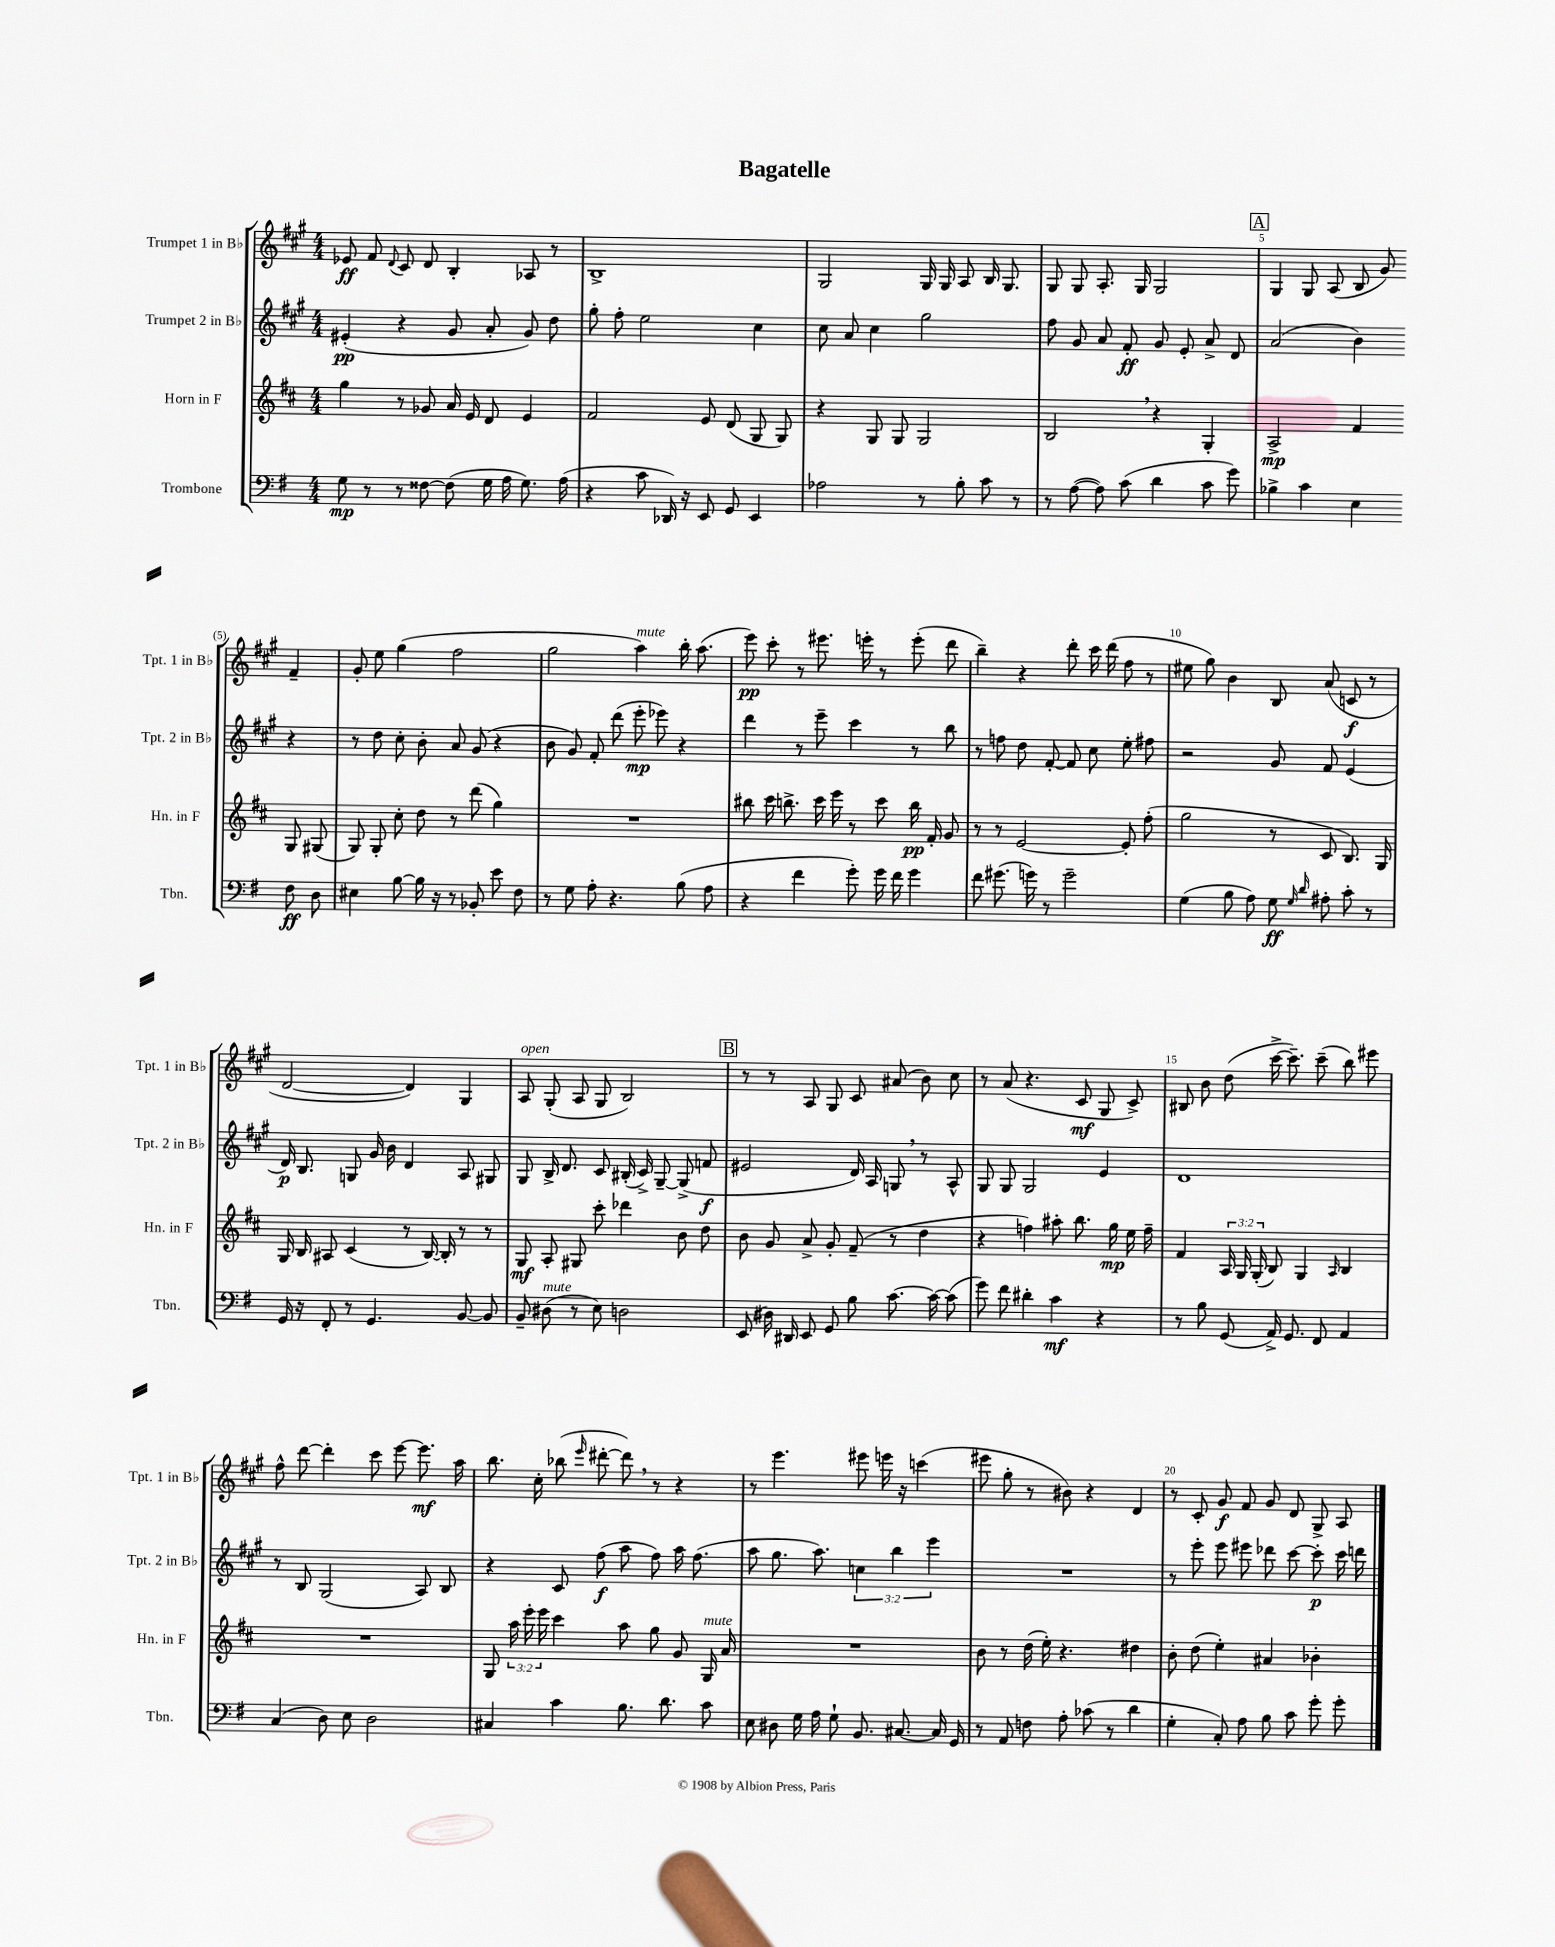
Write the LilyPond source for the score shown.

\header { title = "Bagatelle" }
<<
\new StaffGroup <<
\new Staff = "s0" \with { instrumentName = "Trumpet 1 in Bb" shortInstrumentName = "Tpt. 1 in Bb" } {
    \clef treble \key a \major \numericTimeSignature \time 4/4
    \autoBeamOff ees'8\ff fis'8 \appoggiatura { d'8 } cis'8 d'8 b4-. aes8 r8 |
    b1-> |
    gis2 gis16 gis16 a8 b16 gis8. |
    gis8 gis8 a8.-. gis16 gis2 |
    \mark \markup { \box "A" } gis4 gis8 a8( b8 gis'8) fis'4-- |
    gis'8-. e''8 gis''4( fis''2 |
    gis''2 a''4^\markup { \italic "mute" }) b''16-. a''8.( |
    e'''8\pp) cis'''8-. r8 eis'''8. e'''16-. r8 e'''8-.( d'''8 |
    b''4--) r4 d'''8-. cis'''16 d'''16( fis''8 r8 |
    eis''8 gis''8) b'4 b8 a'8( c'8\f r8 |
    d'2~ d'4) gis4 |
    a8^\markup { \italic "open" } gis8-.( a8 gis8 b2) |
    \mark \markup { \box "B" } r8 r8 a8 gis8 cis'8 ais'8( b'8) cis''8 |
    r8 a'8( r4. cis'8\mf gis8 cis'8->) |
    bis8 b'8 d''8( cis'''16~-> cis'''8.--) cis'''8--( b''8) eis'''8 |
    fis''8-^ d'''8~ d'''4-. cis'''8 e'''8~ e'''8.\mf a''16 |
    b''8. cis''16-. bes''8( \grace { e'''16 } dis'''8~-. dis'''8) \breathe r8 r4 |
    r8 e'''4. eis'''8 e'''16 r16 c'''4( |
    eis'''8 gis''8-. r8 bis'8) r4 d'4 |
    r8 cis'8-. gis'8\f fis'8 gis'8 d'8 gis8-> a8 \bar "|." |
}
\new Staff = "s1" \with { instrumentName = "Trumpet 2 in Bb" shortInstrumentName = "Tpt. 2 in Bb" } {
    \clef treble \key a \major \numericTimeSignature \time 4/4 \override Staff.TupletNumber.text = #tuplet-number::calc-fraction-text
    \autoBeamOff eis'4-.\pp( r4 gis'8 a'8-. gis'8) d''8 |
    gis''8-. fis''8-. e''2 cis''4 |
    cis''8 a'8 cis''4 gis''2 |
    fis''8 gis'8 a'8 fis'8-.\ff gis'8 e'8-. a'8-> d'8 |
    \mark \markup { \box "A" } a'2( b'4) r4 |
    r8 d''8 cis''8-. b'8-. a'8 gis'8( r4 |
    b'8 gis'8) fis'8-. d'''8( e'''8-.\mp ees'''8) r4 |
    d'''4 r8 e'''8-- cis'''4 r8 b''8 |
    r8 f''8 d''8 fis'8~-. fis'8 cis''8 e''8-. fis''8 |
    r2 gis'8 fis'8 e'4( |
    d'16\p) b8. g8 gis'16 b'16 d'4 a8 gis8 |
    gis8 b16-> d'8. cis'8 bis16-.( cis'16->) gis8~-- gis8->( f'8\f |
    \mark \markup { \box "B" } eis'2 d'16) a16 g8 \breathe r8 a8-^ |
    gis8 gis8 gis2 e'4 |
    d'1 |
    r8 b8 gis2( a8) b8 |
    r4 cis'8 fis''8\f( a''8 fis''8) a''16 fis''8.( |
    a''8 gis''8. a''8.) \tuplet 3/2 { c''4 b''4 e'''4 } |
    R1 |
    r8 e'''8-. e'''8 eis'''8 des'''8 cis'''8~ cis'''8-.\p cis'''16 d'''16 \bar "|." |
}
\new Staff = "s2" \with { instrumentName = "Horn in F" shortInstrumentName = "Hn. in F" } {
    \clef treble \key d \major \numericTimeSignature \time 4/4 \override Staff.TupletNumber.text = #tuplet-number::calc-fraction-text
    \autoBeamOff g''4 r8 ges'8 a'16 e'16 d'8 e'4 |
    fis'2 e'8 d'8( g8 g8) |
    r4 g8 g8 g2 |
    b2 \breathe r4 g4-. |
    \mark \markup { \box "A" } a2->\mp fis'4 g8 gis8( |
    g8) g8-. cis''8-. d''8 r8 d'''8( g''4) |
    R1 |
    bis''8 cis'''16 b''8.-> cis'''16 e'''16 r8 cis'''8 b''16\pp fis'16-. g'8 |
    r8 r8 e'2~ e'8-. fis''8-.( |
    g''2 r8 cis'8 b8.) g16 |
    g16 b16 ais8 cis'4( r8 b16~) b16-. r8 r8 |
    g8\mf a8-. gis8 cis'''8-. des'''4 b'8 d''8 |
    \mark \markup { \box "B" } b'8 g'8 a'8-> g'8-. fis'8--( r8 d''4 |
    r4 f''4) ais''8-. b''8. g''16\mp e''16 f''16-- |
    fis'4 \tuplet 3/2 { a16 g16 g16-.( } b8) g4 \grace { a16 } b4 |
    R1 |
    g8 \tuplet 3/2 { a''16 e'''16-. e'''16 } cis'''4 a''8 g''8 g'8 g16^\markup { \italic "mute" } a'16 |
    R1 |
    b'8 r8 d''16( e''16-.) r4. dis''4 |
    b'8-. d''8( e''4-.) ais'4 bes'4-. \bar "|." |
}
\new Staff = "s3" \with { instrumentName = "Trombone" shortInstrumentName = "Tbn." } {
    \clef bass \key g \major \numericTimeSignature \time 4/4
    \autoBeamOff g8\mp r8 r8 fisis8~ fisis8( g16 a16 g8.) a16( |
    r4 c'8 des,16) r16 e,8 g,8 e,4 |
    aes2 r8 b8-. c'8 r8 |
    r8 a8~( a8) c'8( d'4 c'8 g'8) |
    \mark \markup { \box "A" } bes4-> c'4 e4 fis8\ff d8 |
    eis4 b8~ b16 r16 r8 bes,8-. e'8 fis8 |
    r8 g8 a8-. r4. b8( a8 |
    r4 fis'4 g'8-.) g'16 fis'16 g'4 |
    fis'8 gis'8.( g'16) r8 g'2-- |
    g4( b8 a8) g8\ff \grace { g16 d'16 } ais8-. c'8-. r8 |
    g,16 r16 fis,8-. r8 g,4. b,8~ b,8 |
    b,8-- dis8^\markup { \italic "mute" }( r8 e8) d2 |
    \mark \markup { \box "B" } e,8( dis16) dis,16 e,8 g,8 b8 c'8.~ c'16~ c'8( |
    g'8) fis'8 dis'4-. c'4\mf r4 |
    r8 b8 g,8( a,16->) g,8. fis,8 a,4 |
    c4( d8) e8 d2 |
    cis4 c'4 b8. d'8. c'8 |
    e8 dis8 g16 a16 g8-! b,8. cis8.~ cis16 g,16 |
    r8 a,8 f8 a8-. ces'8( r8 d'4 |
    g4-. c8-.) a8 b8 c'8 g'8-. g'8-. \bar "|." |
}
>>
>>
\layout { \context { \Score \override BarNumber.break-visibility = ##(#f #t #t) barNumberVisibility = #(every-nth-bar-number-visible 5) } }
